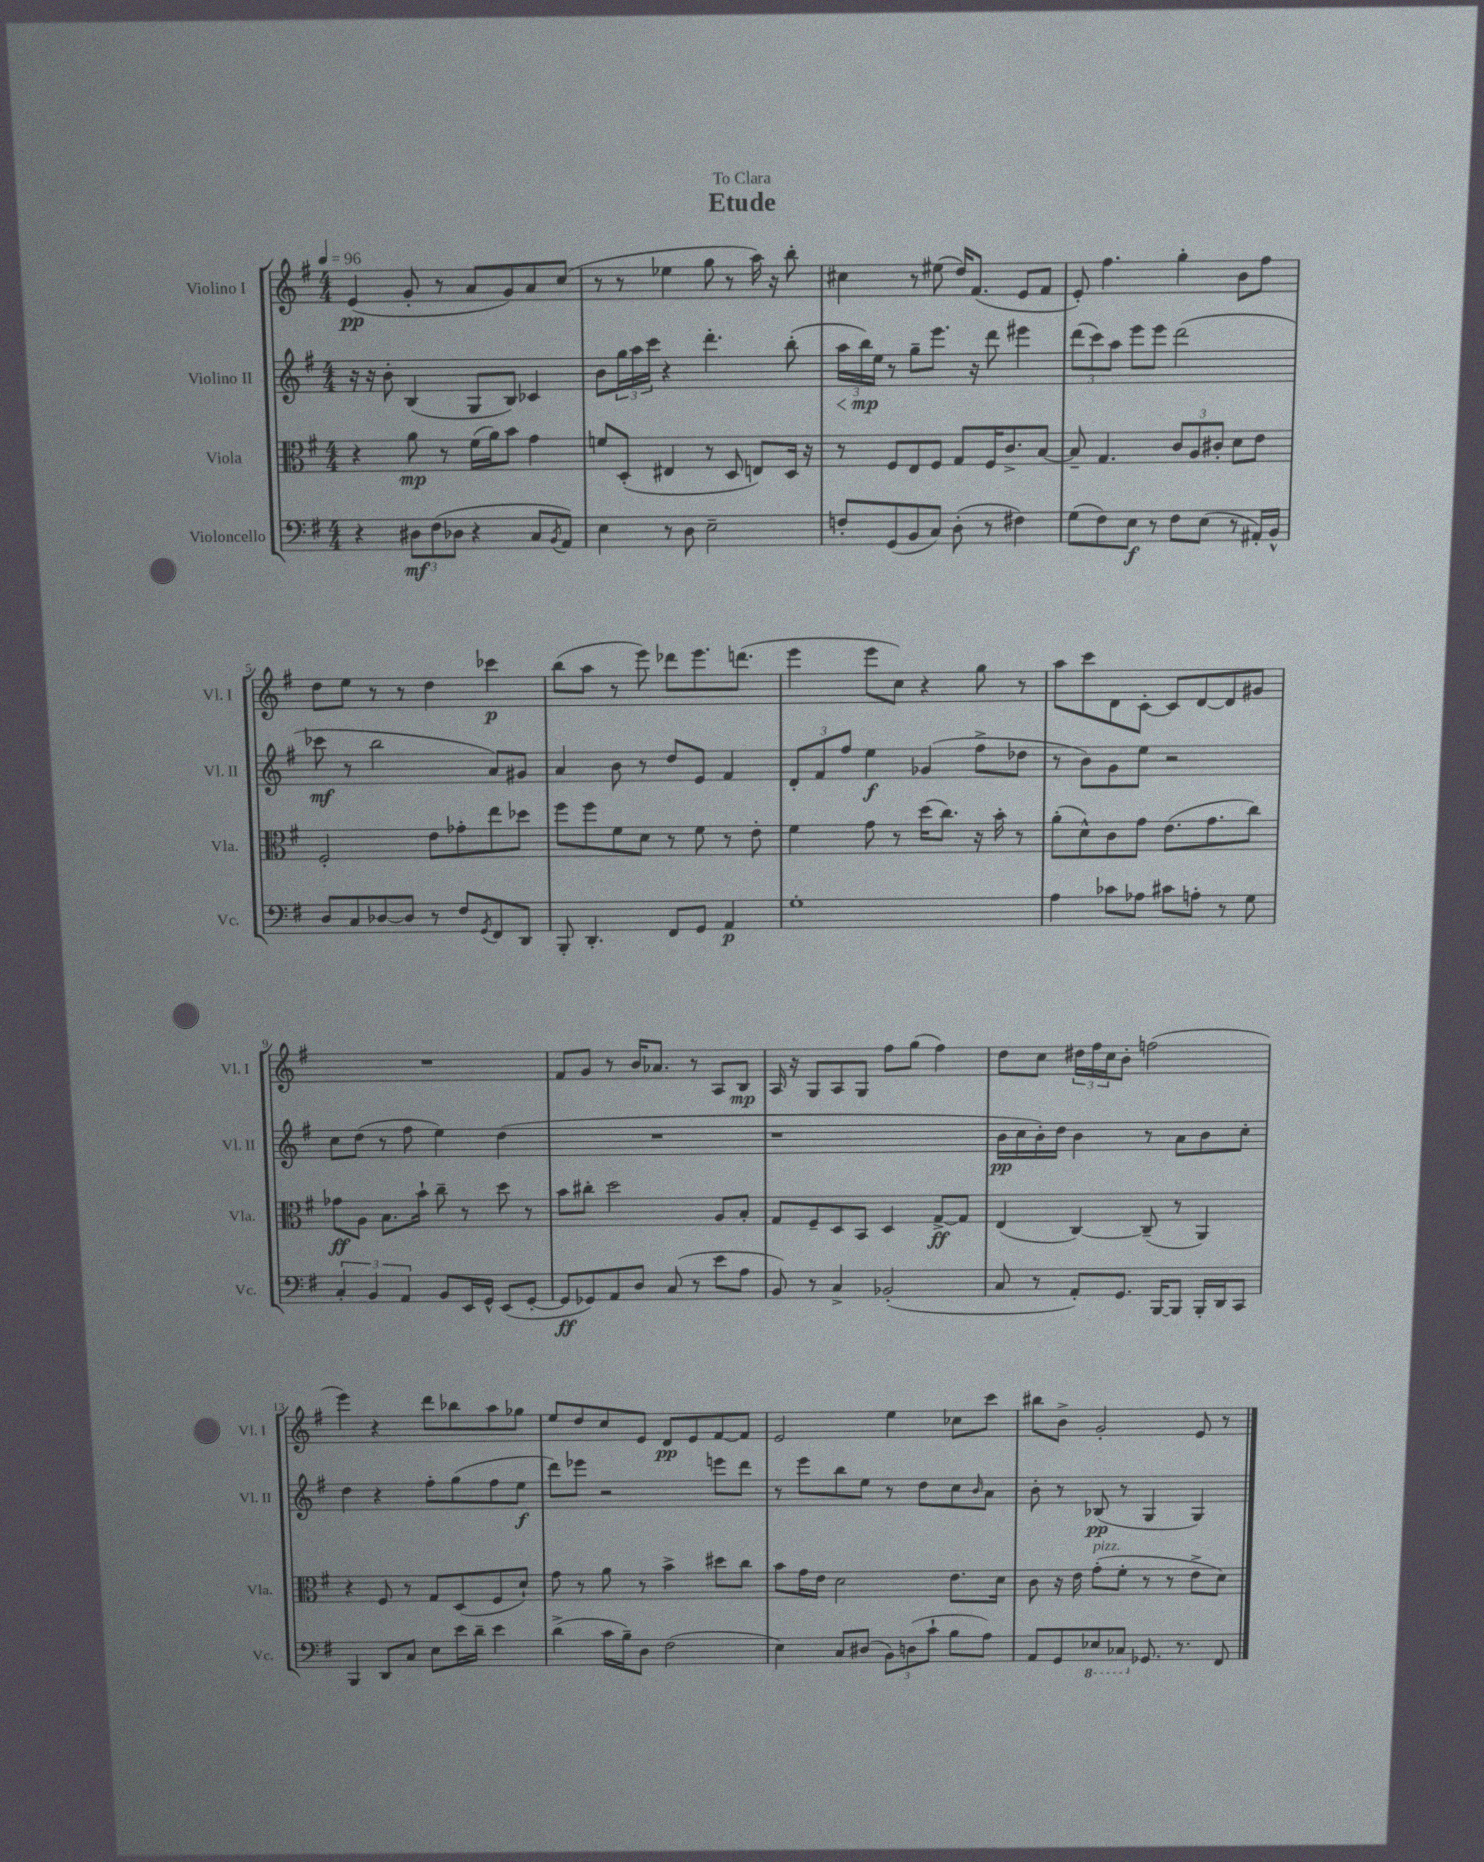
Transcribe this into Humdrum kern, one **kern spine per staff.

**kern	**kern	**kern	**kern
*staff4	*staff3	*staff2	*staff1
*clefF4	*clefC3	*clefG2	*clefG2
*k[f#]	*k[f#]	*k[f#]	*k[f#]
*M4/4	*M4/4	*M4/4	*M4/4
*MM96	*MM96	*MM96	*MM96
4r	4r	16r	(4e/
.	.	16r	.
.	.	8b'\	.
12D#\L	8a\	(4B/	8g'/
(12F#\	.	.	.
.	8r	.	8r
12D-\J	.	.	.
4r	(16f#\LL	8G/L	8a/L
.	16a\J)	.	.
.	8b\J	8B/J)	8g/)
8C/L	4g\	4c-/	8a/
8qBB/	.	.	.
8AA/J)	.	.	(8cc/J
=	=	=	=
4E\	8f/L	8b\L	8r
.	(8D'/J	24gg\L	8r
.	.	24aa\	.
.	.	24ccc\JJ	.
8r	4E#/	4r	4ee-\
8D\	.	.	.
2E~\	8r	4.ddd'\	8gg\
.	8D/	.	8r
.	8E/L)	.	16aa\)
.	.	.	16r
.	16D/Jk	(8bb'\	8bb'\
.	16r	.	.
=	=	=	=
8F'/L	8r	24aa\LL	4cc#\
.	.	24bb\)	.
.	.	24ee\JJ	.
(8GG/	8F#/L	8r	.
8BB/	8E/	8gg~\L	8r
8C/J)	8F#/J	8.eee\J	(8ee#\
(8D'\	8G/L	.	16dd/LK)
.	.	16r	(8.f#/J
8r	16F#/K	8ddd\	.
.	8.c^/	.	.
4F#\)	.	4eee#\	8e/L
.	[8B/J	.	8f#/J
=	=	=	=
(8G\L	8B~/]	(12ddd\L	8e'/)
.	.	12ccc\)	.
8F#\)	4.G/	.	4.ff#\
.	.	12aa\J	.
8E\J	.	8eee\L	.
8r	.	8eee\J	.
8F#\L	12c/L	(2ddd\	4gg'\
.	12A/	.	.
(8E\J	.	.	.
.	12c#'/J	.	.
8r	8d\L	.	8b\L
16AA#'/LL)	8e\J	.	8ff#\J
16BB^^/JJ	.	.	.
=	=	=	=
8D/L	2F#'/	8ccc-\	8dd\L
8C/	.	8r	8ee\J
[8D-/	.	2bb\	8r
8D-/]J	.	.	8r
8r	8e\L	.	4dd\
8F#/L	8g-'\	.	.
8qGG/	.	.	.
8FF#/	8ee\	8a/L)	4ccc-\
8DD/J	8dd-\J	8g#/J	.
=	=	=	=
8BBB'/	8ff#\L	4a/	(8bb\L
4.DD'/	8ff#\	.	8aa\J
.	8f#\	8b\	8r
.	8d\J	8r	8eee\)
8FF#/L	8r	8dd/L	8ddd-\L
8GG/J	8f#\	8e/J	8.eee\
4AA/	8r	4f#/	.
.	.	.	(8.ddd\J
.	8e'\	.	.
=	=	=	=
1G'	4f#\	12d'/L	4eee\
.	.	12f#/	.
.	.	12ff#/J	.
.	8g\	4ee\	8eee\L
.	8r	.	8cc\J)
.	(16dd\LK	(4g-/	4r
.	8.cc\J)	.	.
.	16r	8ff#^\L	8gg\
.	16b'\	.	.
.	8r	8dd-\J	8r
=	=	=	=
4A\	(8a'\L	8r	8aa\L
.	8d^^\)	8b\L)	8ccc\
8c-\L	8c\	8g\	8d\
8A-\J	8g\J	8ee\J	[8c'\J
8c#\L	(8.e\L	2r	8c/]L
8A'\J	.	.	[8d/
.	8.g\	.	.
8r	.	.	8d/]
8G\	8cc\J)	.	8g#/J
=	=	=	=
6C'/	8g-\L	8cc\L	1r
.	8A\J	(8dd\J	.
6BB/	.	.	.
.	8.B\L	8r	.
6AA/	.	.	.
.	.	8ff#\	.
.	16b`\Jk	.	.
8BB/L	8cc~\	4ee\)	.
16EE/L	8r	.	.
16GG^^/JJ	.	.	.
(8EE/L	8dd\	(4dd\	.
[8GG'/J	8r	.	.
=	=	=	=
8GG/]L	8b\L	1r	8f#/L
8GG-/)	8cc#'\J	.	8g/J
8AA/	2dd\	.	8r
8D/J	.	.	16b/LK
.	.	.	8.a-/J
(8C/	.	.	.
8r	.	.	8r
8e\L	8A/L	.	8A/L
8A\J	8B'/J	.	8B/J
=	=	=	=
8BB/)	8G/L	1r	16A/
.	.	.	16r
8r	8F#~/	.	8G/L
4C^/	8D/	.	8A/
.	8BB/J	.	8G/J
(2BB-'/	4D/	.	8ff#\L
.	.	.	(8gg\J
.	[8G^/L	.	4ff#\)
.	8G/]J	.	.
=	=	=	=
8C/	(4E/	16b\LL	8dd\L
.	.	16cc\	.
8r	.	16b'\)	8cc\J
.	.	16dd\JJ	.
8AA'/L)	[4C/)	4b\	24dd#\LL
.	.	.	24ff#\
.	.	.	24cc\J
8.GG/J	.	.	8b'\J
.	(8C~/]	8r	(2ff\
[16BBB/LK	.	.	.
8BBB/]J	8r	8a\L	.
16BBB'/LL	4AA/)	8b\	.
16DD/J	.	.	.
8CC/J	.	8cc'\J	.
=	=	=	=
4BBB/	4r	4dd\	4eee\)
8DD/L	8F#/	4r	4r
8C/J	8r	.	.
8E\L	8G/L	8ff#'\L	8ddd\L
16e\L	(8D/	(8gg\	8bb-\
16d~\JJ	.	.	.
4e\	8F#/	8ff#\	8aa\
.	8d`/J)	8ee\J	8gg-\J
=	=	=	=
(4d^\	8g\	8ddd\L)	8ee/L
.	8r	8eee-\J	8dd/
16c\LL	8a\	2r	8cc/
16B~\J)	.	.	.
8D\J	8r	.	8e/J
(2F#\	4b^\	.	8d/L
.	.	.	8e/
.	8dd#\L	8eee\L	[8f#/
.	8cc\J	8ddd\J	8f#/]J
=	=	=	=
4E\)	8b\L	8r	2e/
.	16g\L	8eee\L	.
.	16e\JJ	.	.
8C/L	2d\	8bb\	.
(8D#/J	.	8ee\J	.
12BB\L)	.	8r	4ee\
(12D\	.	.	.
.	.	8dd\L	.
12c`\J	.	.	.
8B\L	8.e\L	8cc\	8cc-\L
.	.	16qqb/	.
8A\J)	.	8a\J	8ccc\J
.	16d\Jk	.	.
=	=	=	=
8AA/L	8c\	8b'\	8bb#\L
8GG/	16r	8r	8b^\J
.	16e\	.	.
8EE-/	(8g'\L	(8B-/	2g'/
8CC-/J	8f#'\J	8r	.
8.GG-/	8r	4G/	.
.	8r	.	.
8.r	.	.	.
.	8e^\L	4G/)	8e/
8FF#/	8d\J)	.	8r
==	==	==	==
*-	*-	*-	*-
